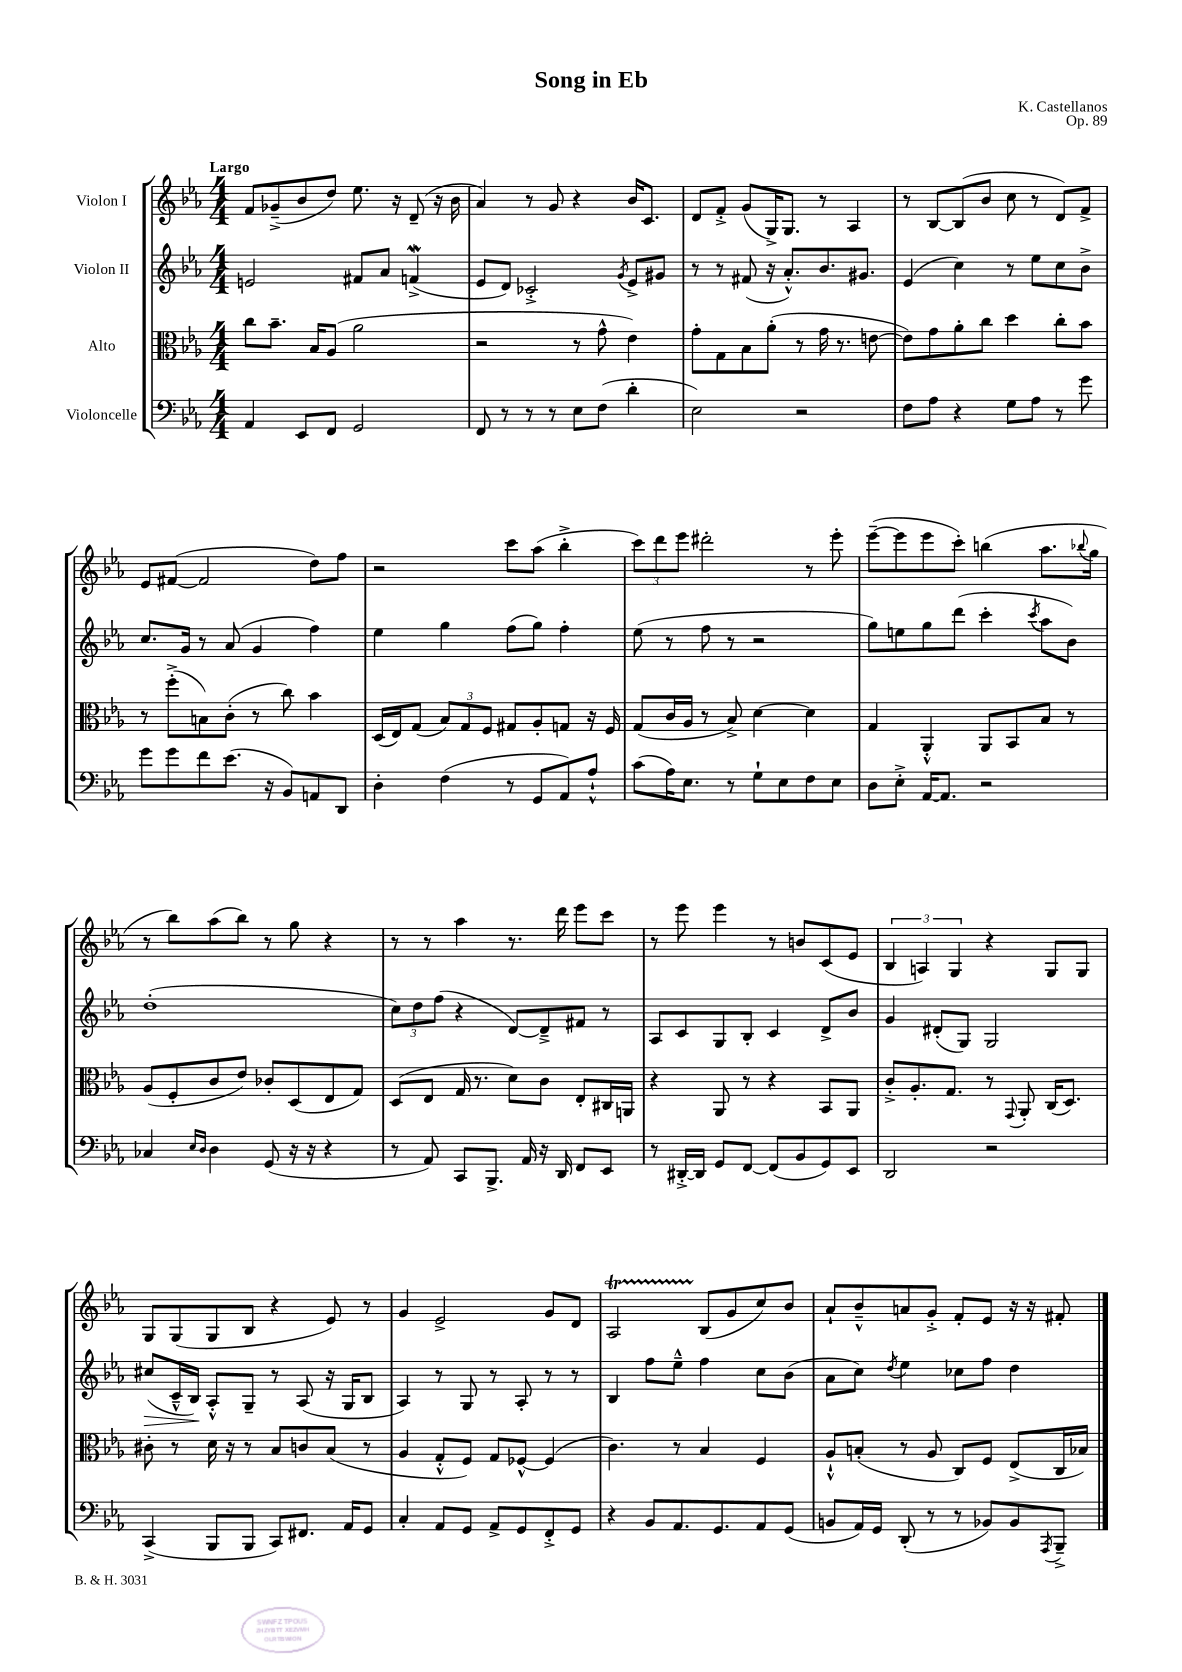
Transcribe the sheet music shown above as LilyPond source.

\header { title = "Song in Eb" composer = "K. Castellanos" opus = "Op. 89" }
<<
\new StaffGroup <<
\new Staff = "s0" \with { instrumentName = "Violon I" } {
    \clef treble \key ees \major \numericTimeSignature \time 4/4 \tempo "Largo"
    f'8 ges'8--->( bes'8 d''8) ees''8. r16 d'8--( r16 bes'16 |
    aes'4) r8 g'8 r4 bes'16 c'8. |
    d'8 f'8-.-> g'8( g16->) g8. r8 aes4 |
    r8 bes8~ bes8( bes'8 c''8 r8 d'8) f'8-> |
    ees'8 fis'8~( fis'2 d''8) f''8 |
    r2 c'''8 aes''8( bes''4-.-> |
    \tuplet 3/2 { c'''8) d'''8 ees'''8 } dis'''2-. r8 ees'''8-. |
    ees'''8~--( ees'''8 ees'''8 c'''8-.) b''4( aes''8. \appoggiatura { bes''8 } g''16 |
    r8 bes''8) aes''8( bes''8) r8 g''8 r4 |
    r8 r8 aes''4 r8. d'''16 ees'''8 c'''8 |
    r8 ees'''8 ees'''4 r8 b'8 c'8( ees'8 |
    \tuplet 3/2 { bes4 a4) g4 } r4 g8 g8 |
    g8 g8( g8 bes8 r4 ees'8) r8 |
    g'4 ees'2-> g'8 d'8 |
    aes2\startTrillSpan bes8\stopTrillSpan( g'8 c''8) bes'8 |
    aes'8-! bes'8---^ a'8 g'8-.-> f'8-. ees'8 r16 r16 fis'8-. \bar "|." |
}
\new Staff = "s1" \with { instrumentName = "Violon II" } {
    \clef treble \key ees \major \numericTimeSignature \time 4/4
    e'2 fis'8 aes'8 f'4->\mordent( |
    ees'8 d'8) ces'2-.-> \acciaccatura { g'8 } ees'8-> gis'8 |
    r8 r8 fis'8( r16 aes'8.-.-^) bes'8. gis'8. |
    ees'4( c''4) r8 ees''8 c''8 bes'8-> |
    c''8. g'16 r8 aes'8( g'4 f''4) |
    ees''4 g''4 f''8( g''8) f''4-. |
    ees''8( r8 f''8 r8 r2 |
    g''8) e''8 g''8 d'''8( c'''4-. \acciaccatura { c'''8 } aes''8 bes'8) |
    d''1-.( |
    \tuplet 3/2 { c''8) d''8 f''8( } r4 d'8~) d'8---> fis'8 r8 |
    aes8 c'8 g8 bes8-. c'4 d'8-> bes'8 |
    g'4 dis'8-.( g8) g2 |
    cis''8\>( c'16---^ bes16\!) aes8-.-^ g8-- r8 aes8( r16 g16 bes8 |
    aes4) r8 g8 r8 aes8-. r8 r8 |
    bes4 f''8 ees''8---^ f''4 c''8 bes'8( |
    aes'8 c''8) \acciaccatura { d''8 } ees''4 ces''8 f''8 d''4 \bar "|." |
}
\new Staff = "s2" \with { instrumentName = "Alto" } {
    \clef alto \key ees \major \numericTimeSignature \time 4/4
    c''8 bes'8.-- bes16 aes8( aes'2 |
    r2 r8 g'8-^ ees'4) |
    g'8-. g8 bes8 aes'8-.( r8 g'16 r8. e'8~ |
    e'8) g'8 aes'8-. c''8 d''4 c''8-. bes'8 |
    r8 f''8-.->( b8) c'8-.( r8 c''8) bes'4 |
    d16( ees16) g8( \tuplet 3/2 { bes8) g8 f8 } gis8 aes8-. g8 r16 f16 |
    g8( c'16 aes16 r8 bes8->) d'4~ d'4 |
    g4 aes,4-.-^ aes,8 bes,8 bes8 r8 |
    aes8( f8-. c'8 ees'8) ces'8-. d8( ees8 g8) |
    d8( ees8 g16 r8. d'8) c'8 ees8-. cis16 a,16 |
    r4 aes,8 r8 r4 bes,8 aes,8 |
    c'8-.-> aes8.-. g8. r8 \appoggiatura { g,8 } aes,8-. c16( d8.) |
    cis'8-. r8 d'16 r16 r8 bes8 c'8 bes8( r8 |
    aes4 g8-.-^ f8) g8 fes8~-^ fes4( |
    c'4.) r8 bes4 f4 |
    aes8-!-^ b8-.( r8 aes8 c8) f8 ees8->( c16 bes16) \bar "|." |
}
\new Staff = "s3" \with { instrumentName = "Violoncelle" } {
    \clef bass \key ees \major \numericTimeSignature \time 4/4
    aes,4 ees,8 f,8 g,2 |
    f,8 r8 r8 r8 ees8 f8( d'4-. |
    ees2) r2 |
    f8 aes8 r4 g8 aes8 r8 g'8 |
    g'8 g'8 f'8 ees'8.( r16 bes,8) a,8 d,8 |
    d4-. f4( r8 g,8 aes,8) aes8-!-^ |
    c'8( aes16) ees8. r8 g8-! ees8 f8 ees8 |
    d8 ees8-.-> aes,16~ aes,8. r2 |
    ces4 \grace { ees16 d16 } d4 g,8( r16 r16 r4 |
    r8 aes,8) c,8 bes,,8.-> aes,16 r16 d,16 f,8 ees,8 |
    r8 dis,16~-.-> dis,16 g,8 f,8~ f,8( bes,8 g,8) ees,8 |
    d,2 r2 |
    c,4->( bes,,8 bes,,8 c,8) fis,8. aes,16 g,8 |
    c4-. aes,8 g,8 aes,8-> g,8 f,8-.-> g,8 |
    r4 bes,8 aes,8. g,8. aes,8 g,8( |
    b,8 aes,16) g,16 d,8-.( r8 r8 bes,8) bes,8 \acciaccatura { aes,,8 } bes,,8---> \bar "|." |
}
>>
>>
\layout { \context { \Score \remove "Bar_number_engraver" } }
